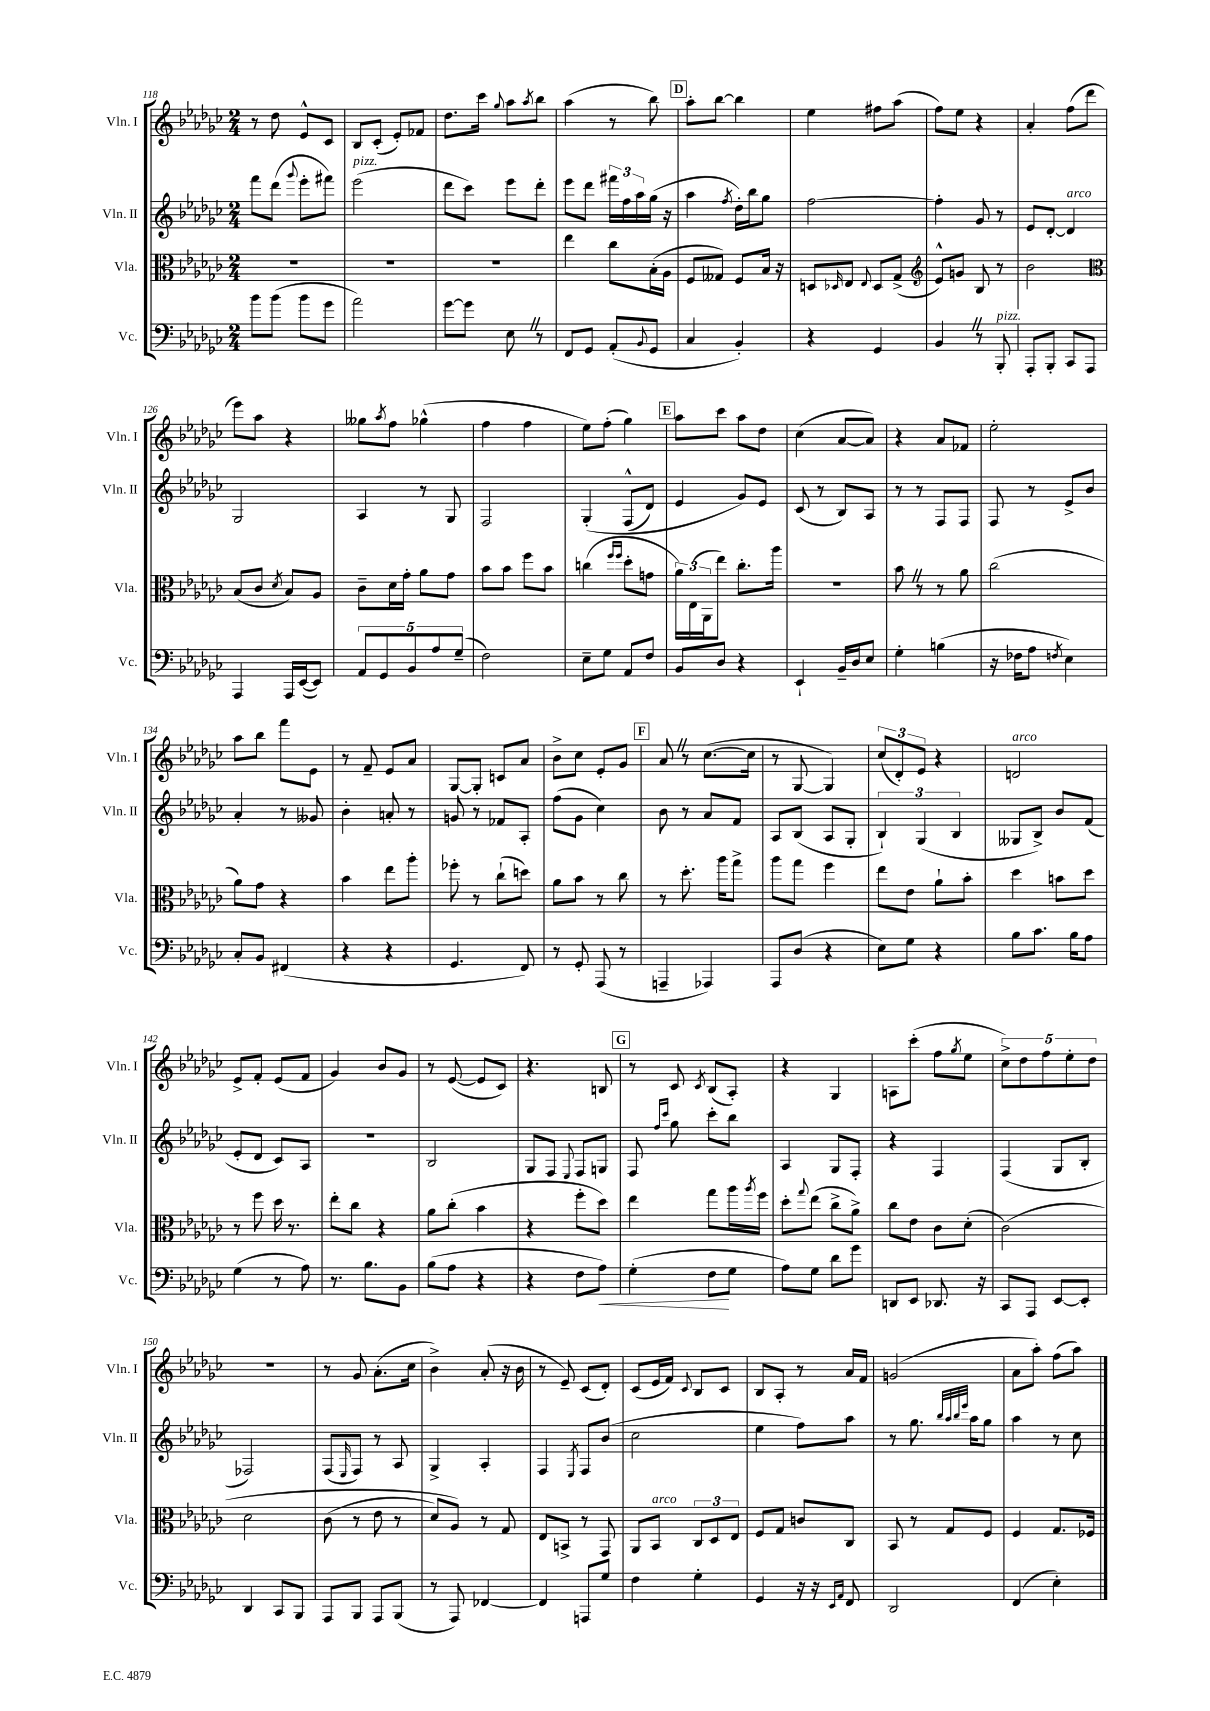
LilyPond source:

<<
\new StaffGroup <<
\new Staff = "s0" \with { instrumentName = "Vln. I" shortInstrumentName = "Vln. I" } {
    \clef treble \key ges \major \numericTimeSignature \time 2/4
    r8 des''8 ees'8-^ ces'8 |
    bes8 ces'8-.( ees'8-.) fes'8 |
    des''8. ces'''16 \appoggiatura { ges''8 } aes''8 \acciaccatura { aes''8 } bes''8 |
    aes''4( r8 bes''8) |
    \mark \markup { \box "D" } aes''8-. bes''8~ bes''4 |
    ees''4 fis''8 aes''8( |
    f''8) ees''8 r4 |
    aes'4-. f''8( des'''8 |
    ees'''8) aes''8 r4 |
    geses''8 \acciaccatura { aes''8 } f''8 ges''4-^( |
    f''4 f''4 |
    ees''8) f''8-.( ges''4) |
    \mark \markup { \box "E" } aes''8 ces'''8 aes''8 des''8 |
    ces''4( aes'8~ aes'8) |
    r4 aes'8 fes'8 |
    ees''2-. |
    aes''8 bes''8 f'''8 ees'8 |
    r8 f'8-- ees'8 aes'8 |
    ges8~ ges8-. c'8 aes'8 |
    bes'8-> ces''8 ees'8-. ges'8 |
    \mark \markup { \box "F" } aes'8 \once \override BreathingSign.text = \markup { \musicglyph "scripts.caesura.straight" } \breathe r8 ces''8.~( ces''16 |
    r8 ges8~ ges4) |
    \tuplet 3/2 { ces''8( des'8-.) ees'8 } r4 |
    d'2^\markup { \italic "arco" } |
    ees'8-> f'8-. ees'8( f'8 |
    ges'4) bes'8 ges'8 |
    r8 ees'8~( ees'8 ces'8) |
    r4. b8 |
    \mark \markup { \box "G" } r8 ces'8 \acciaccatura { ces'8 } bes8( aes8-.) |
    r4 ges4 |
    a8 ces'''8-.( f''8 \acciaccatura { ges''8 } ees''8 |
    \tuplet 5/4 { ces''8->) des''8 f''8 ees''8-. des''8 } |
    R2 |
    r8 ges'8 aes'8.-.( ces''16 |
    bes'4->) aes'8-.( r16 bes'16 |
    r8 ees'8--) ces'8( des'8-.) |
    ces'8( ees'16 f'16) \appoggiatura { ces'8 } bes8 ces'8 |
    bes8 aes8-. r8 aes'16 f'16 |
    g'2( |
    aes'8 aes''8-.) f''8( aes''8) \bar "|." |
}
\new Staff = "s1" \with { instrumentName = "Vln. II" shortInstrumentName = "Vln. II" } {
    \clef treble \key ges \major \numericTimeSignature \time 2/4
    f'''8 des'''8( \appoggiatura { ges'''8 } ees'''8-. fis'''8) |
    ees'''2^\markup { \italic "pizz." }( |
    des'''8 ces'''8) ees'''8 des'''8-. |
    ees'''8 des'''8 \tuplet 3/2 { fis'''16 f''16 aes''16 } ges''16( r16 |
    \mark \markup { \box "D" } aes''4 \acciaccatura { f''8 } des''16-.) bes''16 ges''8 |
    f''2~ |
    f''4-. ges'8 r8 |
    ees'8 des'8~-. des'4^\markup { \italic "arco" } |
    ges2 |
    aes4 r8 ges8 |
    f2 |
    ges4-.\( f8-^( des'8) |
    \mark \markup { \box "E" } ees'4 ges'8\) ees'8 |
    ces'8( r8 bes8) aes8 |
    r8 r8 f8 f8 |
    f8 r8 ees'8-> bes'8 |
    aes'4-. r8 geses'8 |
    bes'4-. a'8-. r8 |
    g'8 r8 fes'8 aes8-. |
    f''8( ges'8 ces''4) |
    \mark \markup { \box "F" } bes'8 r8 aes'8 f'8 |
    aes8 bes8( aes8 ges8-. |
    \tuplet 3/2 { bes4-!) ges4( bes4 } |
    geses8 bes8->) bes'8 f'8( |
    ees'8-. des'8 ces'8) aes8 |
    R2 |
    bes2 |
    ges8 f8 \appoggiatura { ees8 } f8 g8 |
    \mark \markup { \box "G" } f8 \grace { f''16 ces'''16 } ges''8 ces'''8-. bes''8 |
    aes4 ges8 f8-. |
    r4 f4 |
    f4( ges8 bes8-. |
    fes2) |
    f8( \grace { ees16 } f8) r8 aes8 |
    ges4-> aes4-. |
    f4 \acciaccatura { ees8 } f8 bes'8( |
    ces''2 |
    ees''4 f''8) aes''8 |
    r8 ges''8. \grace { bes''32 aes''32 bes''32 ees'''32 } aes''16 ges''8 |
    aes''4 r8 ces''8 \bar "|." |
}
\new Staff = "s2" \with { instrumentName = "Vla." shortInstrumentName = "Vla." } {
    \clef alto \key ges \major \numericTimeSignature \time 2/4
    R2 |
    R2 |
    R2 |
    ees''4 ces''8 bes16-.( aes16 |
    \mark \markup { \box "D" } f8 geses8) f8 bes16 r16 |
    d8 \grace { des16 } ees8 \appoggiatura { ees8 } des8 ges8->( |
    \clef treble ees'8-^) g'8 bes8 r8 |
    bes'2 |
    \clef alto bes8( ces'8 \acciaccatura { des'8 } bes8) aes8 |
    ces'8-- des'16 ges'16-. aes'8 ges'8 |
    bes'8 bes'8 f''8 bes'8 |
    c''4( \grace { f''16 f''16 } des''8-. g'8 |
    \mark \markup { \box "E" } \tuplet 3/2 { aes'16) ees16( aes,16 } ees''8) ces''8.-. aes''16 |
    R2 |
    bes'8 \once \override BreathingSign.text = \markup { \musicglyph "scripts.caesura.straight" } \breathe r8 r8 aes'8 |
    ces''2( |
    aes'8) ges'8 r4 |
    bes'4 ees''8 aes''8-. |
    fes''8-. r8 ces''8-!( d''8) |
    aes'8 bes'8 r8 ces''8 |
    \mark \markup { \box "F" } r8 des''8.-. aes''16 ges''8-> |
    aes''8 ges''8 f''4 |
    ees''8 ees'8 aes'8-! bes'8-. |
    des''4 b'8 des''8 |
    r8 f''8 des''16 r8. |
    ees''8-. ces''8 r4 |
    aes'8 ces''8-.( bes'4 |
    r4 f''8-. des''8) |
    \mark \markup { \box "G" } ees''4 ges''8 aes''16 \acciaccatura { aes''8 } f''16 |
    des''8-. \appoggiatura { ges''8 } ees''8( ces''8-> aes'8->) |
    ces''8 ees'8 ces'8 des'8-.( |
    ces'2)\( |
    des'2 |
    ces'8( r8 ees'8 r8 |
    des'8) aes8\) r8 ges8 |
    ees8 b,8-> r8 ges,8 |
    aes,8 bes,8^\markup { \italic "arco" } \tuplet 3/2 { ces8 des8 ees8 } |
    f8 ges8 c'8 ces8 |
    bes,8 r8 ges8 f8 |
    f4 ges8. fes16 \bar "|." |
}
\new Staff = "s3" \with { instrumentName = "Vc." shortInstrumentName = "Vc." } {
    \clef bass \key ges \major \numericTimeSignature \time 2/4
    bes'8 bes'8( bes'8 ges'8 |
    aes'2) |
    ges'8~ ges'8 ees8 \once \override BreathingSign.text = \markup { \musicglyph "scripts.caesura.straight" } \breathe r8 |
    f,8 ges,8 aes,8-.( \appoggiatura { bes,8 } ges,8 |
    \mark \markup { \box "D" } ces4 bes,4-.) |
    r4 ges,4 |
    bes,4 \once \override BreathingSign.text = \markup { \musicglyph "scripts.caesura.straight" } \breathe r8 bes,,8-.^\markup { \italic "pizz." } |
    aes,,8-. bes,,8-. ces,8 aes,,8 |
    aes,,4 aes,,16 ees,16~( ees,8) |
    \tuplet 5/4 { aes,8 ges,8 bes,8 aes8 ges8--( } |
    f2) |
    ees8-- ges8 aes,8 f8 |
    \mark \markup { \box "E" } bes,8 des8 r4 |
    ees,4-! bes,16-- des16 ees8 |
    ges4-. b4( |
    r16 fes16 aes8 \acciaccatura { f8 } ees4) |
    ces8-. bes,8 fis,4( |
    r4 r4 |
    ges,4. f,8) |
    r8 ges,8-. aes,,8( r8 |
    \mark \markup { \box "F" } a,,4-- aes,,4) |
    aes,,8 des8( r4 |
    ees8) ges8 r4 |
    bes8 ces'8. bes16 aes8 |
    ges4( r8 aes8) |
    r8. bes8. bes,8 |
    bes8( aes8 r4 |
    r4 f8 aes8\<) |
    \mark \markup { \box "G" } ges4-.( f8\! ges8 |
    aes8) ges8 des'8 ges'8 |
    d,8 ees,8 des,8. r16 |
    ces,8 aes,,8 ees,8~ ees,8-. |
    des,4 ces,8 bes,,8 |
    aes,,8 bes,,8 aes,,8 bes,,8( |
    r8 aes,,8) fes,4~ |
    fes,4 a,,8 ges8 |
    f4 ges4-. |
    ges,4 r16 r16 \grace { ees,16 aes,16 } f,8 |
    des,2 |
    f,4( ees4-.) \bar "|." |
}
>>
>>
\layout { \context { \Score currentBarNumber = #118 } }
